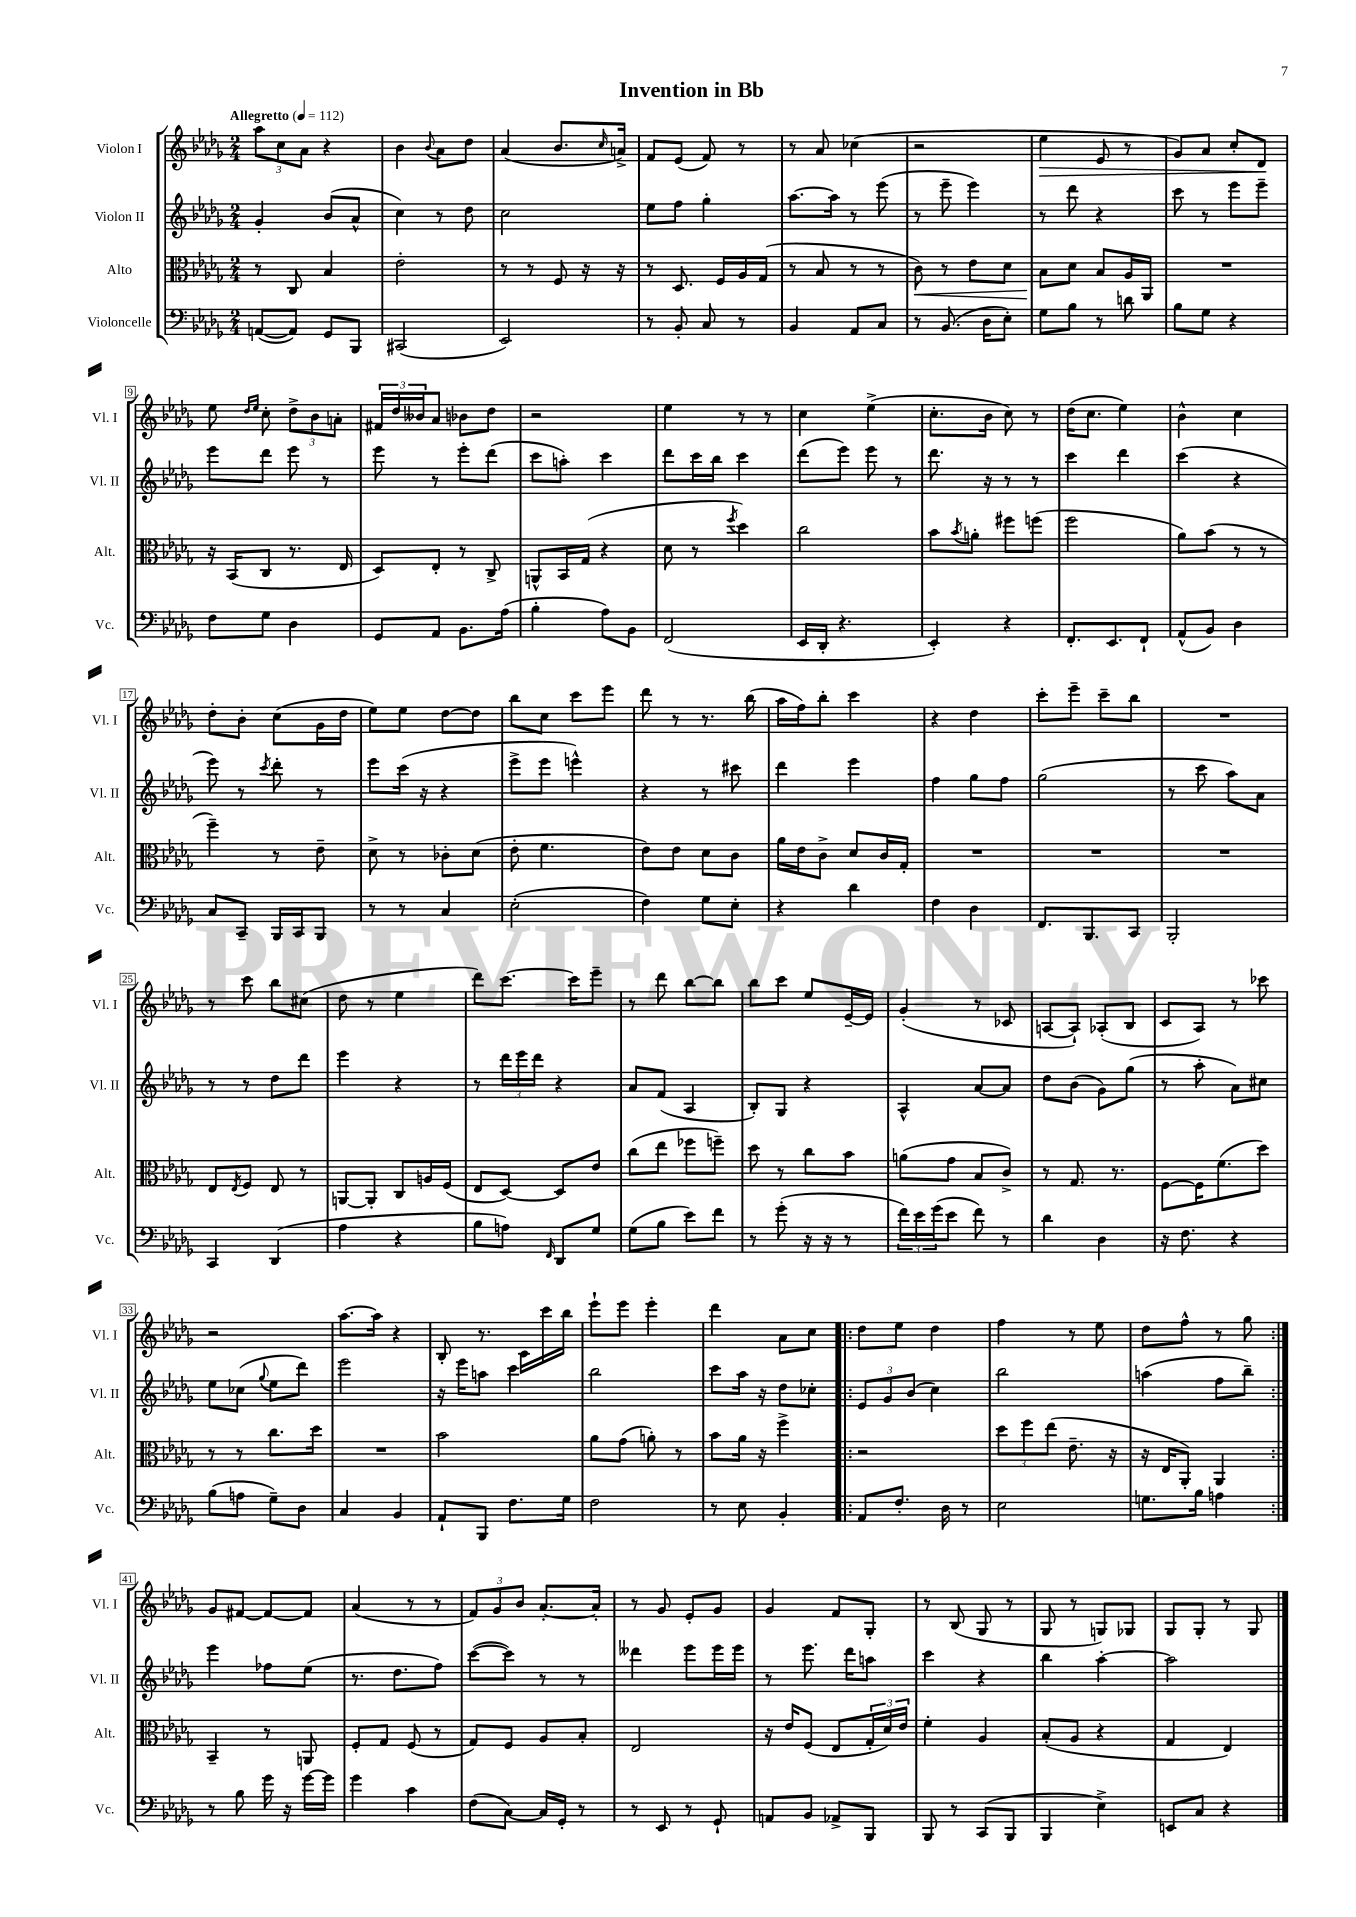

**kern	**kern	**kern	**kern
*staff4	*staff3	*staff2	*staff1
*clefF4	*clefC3	*clefG2	*clefG2
*k[b-e-a-d-g-]	*k[b-e-a-d-g-]	*k[b-e-a-d-g-]	*k[b-e-a-d-g-]
*M2/4	*M2/4	*M2/4	*M2/4
*MM112	*MM112	*MM112	*MM112
([8AA	8r	4g-'	12aa-
.	.	.	12cc
8AA])	8C	.	.
.	.	.	12a-
8GG-	4B-	(8b-	4r
8BBB-	.	8a-^^	.
=	=	=	=
(2CC#	2e-'	4cc)	4b-
.	.	.	8qqb-
.	.	8r	8a-
.	.	8dd-	8dd-
=	=	=	=
2EE-)	8r	2cc	(4a-
.	8r	.	.
.	8F	.	8.b-
.	16r	.	.
.	.	.	16qqcc
.	16r	.	16a^)
=	=	=	=
8r	8r	8ee-	8f
8BB-'	8.D-	8ff	(8e-
8C	.	4gg-'	8f)
.	16F	.	.
8r	16A-	.	8r
.	(16G-	.	.
=	=	=	=
4BB-	8r	[8.aa-	8r
.	8B-	.	8a-
.	.	16aa-]	.
8AA-	8r	8r	(4cc-
8C	8r	(8eee-	.
=	=	=	=
8r	8c)	8r	2r
(8.BB-	8r	8eee-~	.
.	8e-	4eee-)	.
16D-	.	.	.
8E-')	8d-	.	.
=	=	=	=
8G-	8B-	8r	4ee-
8B-	8d-	8ddd-	.
8r	8B-	4r	8e-
8d	16A-	.	8r
.	16AA-	.	.
=	=	=	=
8B-	2r	8ccc	8g-)
8G-	.	8r	8a-
4r	.	8eee-	8cc'
.	.	8eee-~	8d-
=	=	=	=
8F	16r	8eee-	8ee-
.	(16BB-	.	.
.	.	.	16qqdd-
.	.	.	16qqee-
8G-	8C	8ddd-	8cc'
4D-	8.r	8eee-	12dd-^
.	.	.	12b-
.	.	8r	.
.	.	.	12a'
.	16E-	.	.
=	=	=	=
8GG-	8D-)	8eee-	24f#
.	.	.	24dd-
.	.	.	24b--
8AA-	8E-'	8r	8a-
8.BB-	8r	8eee-'	8b-
.	8C^	(8ddd-	8dd-
(16A-	.	.	.
=	=	=	=
4B-'	8AA^^	8ccc	2r
.	16BB-	8aa')	.
.	(16G-	.	.
8A-)	4r	4ccc	.
8BB-	.	.	.
=	=	=	=
(2FF	8d-	8ddd-	4ee-
.	8r	16ccc	.
.	.	16bb-	.
.	8qff	.	.
.	4dd-)	4ccc	8r
.	.	.	8r
=	=	=	=
16EE-	2cc	(8ddd-	4cc
16DD-'	.	.	.
4.r	.	8eee-)	.
.	.	8eee-	(4ee-^
.	.	8r	.
=	=	=	=
4EE-')	8b-	8.ddd-	8.cc'
.	8qb-	.	.
.	8a'	.	.
.	.	16r	16b-
4r	8ff#	8r	8cc)
.	(8ff	8r	8r
=	=	=	=
8.FF'	2ff	4ccc	(16dd-
.	.	.	8.cc
8.EE-	.	.	.
.	.	4ddd-	4ee-)
8FF`	.	.	.
=	=	=	=
(8AA-^^	8a-)	(4ccc	4b-^^
8BB-)	(8b-	.	.
4D-	8r	4r	4cc
.	8r	.	.
=	=	=	=
8C	4ff~)	8eee-)	8dd-'
8CC~	.	8r	8b-'
.	.	8qccc	.
16BBB-	8r	8ddd-'	(8cc
16CC	.	.	.
8BBB-	8e-~	8r	16g-
.	.	.	16dd-
=	=	=	=
8r	8d-^	8eee-	8ee-)
8r	8r	(16ccc	8ee-
.	.	16r	.
4C	8c-'	4r	[8dd-
.	(8d-	.	8dd-]
=	=	=	=
(2E-'	8e-'	8eee-^	8bb-
.	4.f	8eee-	8cc
.	.	4eee^^)	8ccc
.	.	.	8eee-
=	=	=	=
4F)	8e-)	4r	8ddd-
.	8e-	.	8r
8G-	8d-	8r	8.r
8E-'	8c	8ccc#	.
.	.	.	(16bb-
=	=	=	=
4r	16a-	4ddd-	16aa-
.	16e-	.	16ff)
.	8c^	.	8bb-'
4d-	8d-	4eee-	4ccc
.	16c	.	.
.	16G-'	.	.
=	=	=	=
4F	2r	4ff	4r
4D-	.	8gg-	4dd-
.	.	8ff	.
=	=	=	=
8.FF	2r	(2gg-	8ccc'
.	.	.	8eee-~
8.BBB-	.	.	.
.	.	.	8ccc~
8CC	.	.	8bb-
=	=	=	=
2BBB-'	2r	8r	2r
.	.	8ccc	.
.	.	8aa-)	.
.	.	8a-	.
=	=	=	=
4CC	8E-	8r	8r
.	8qE-	.	.
.	8F	8r	8ccc
(4DD-	8E-	8dd-	8bb-
.	8r	8ddd-	(8cc#
=	=	=	=
4A-	[8AA	4eee-	8dd-
.	8AA']	.	8r
4r	8C	4r	4ee-
.	16A	.	.
.	(16F	.	.
=	=	=	=
8B-	8E-	8r	8ddd-)
8A)	[8D-)	24ddd-	[8.ccc
.	.	24eee-	.
.	.	24ddd-	.
16qqFF	.	.	.
8DD-	8D-]	4r	.
.	.	.	16ccc]
8G-	8e-	.	8eee-~
=	=	=	=
(8G-	(8cc	8a-	8r
8B-	8ee-	(8f	8ddd-
8e-)	8ff-	4A-	[8bb-
8f	8ff~)	.	8bb-]
=	=	=	=
8r	8dd-	8B-')	8bb-
(8g-'	8r	8G-	8ccc
16r	8cc	4r	8ee-
16r	.	.	.
8r	8b-	.	[16e-~
.	.	.	16e-]
=	=	=	=
24f)	(8a	4A-^^	(4g-'
24e-	.	.	.
(24g-	.	.	.
8e-	8g-	.	.
8f)	8B-	[8a-	8r
8r	8c^)	8a-]	8c-
=	=	=	=
4d-	8r	8dd-	[8A
.	8.G-	(8b-	8A`])
4D-	.	8g-)	(8A-'
.	8.r	.	.
.	.	(8gg-	8B-
=	=	=	=
16r	[8F	8r	8c
8.F	.	.	.
.	16F]	8aa-'	8A-)
.	(8.f	.	.
4r	.	8a-)	8r
.	8dd-)	8cc#	8ccc-
=	=	=	=
(8B-	8r	8ee-	2r
8A	8r	(8cc-	.
.	.	8qqgg-	.
8G-~)	8.cc	8ee-	.
8D-	.	8ddd-)	.
.	16dd-	.	.
=	=	=	=
4C	2r	2eee-	[8.aa-
.	.	.	16aa-]
4BB-	.	.	4r
=	=	=	=
8AA-`	2b-	16r	8B-'
.	.	16eee-	.
8BBB-	.	8aa	8.r
8.F	.	4ccc	.
.	.	.	16c
.	.	.	16ccc
16G-	.	.	16bb-
=	=	=	=
2F	8a-	2bb-	8eee-`
.	(8g-	.	8eee-
.	8a')	.	4eee-'
.	8r	.	.
=	=	=	=
8r	8b-	8ccc	4ddd-
8E-	16a-	16aa-	.
.	16r	16r	.
4BB-'	4ff^	8dd-	8a-
.	.	8cc-'	8cc
=!|:	=!|:	=!|:	=!|:
8AA-	2r	12e-	8dd-
.	.	12g-	.
8.F'	.	.	8ee-
.	.	(12b-	.
.	.	4cc)	4dd-
16D-	.	.	.
8r	.	.	.
=	=	=	=
2E-	12dd-	2bb-	4ff
.	12ff	.	.
.	(12ee-	.	.
.	8.e-~	.	8r
.	.	.	8ee-
.	16r	.	.
=	=	=	=
8.G	16r	(4aa	8dd-
.	16E-	.	.
.	8AA-')	.	8ff^^
16B-	.	.	.
4A	4AA-	8ff	8r
.	.	8bb-~)	8gg-
=:|!	=:|!	=:|!	=:|!
8r	4BB-~	4eee-	8g-
8B-	.	.	[8f#
16g-	8r	8ff-	8f#_
16r	.	.	.
[16g-	8AA	(8ee-	8f#]
16g-]	.	.	.
=	=	=	=
4g-	8F'	8.r	(4a-
.	8G-	.	.
.	.	8.dd-	.
4c	(8F	.	8r
.	8r	8ff)	8r
=	=	=	=
(8F	8G-)	([8ccc	12f)
.	.	.	12g-
[8C)	8F	8ccc])	.
.	.	.	12b-
16C]	8A-	8r	[8.a-'
16GG-'	.	.	.
8r	8B-'	8r	.
.	.	.	16a-']
=	=	=	=
8r	2E-	4ddd--	8r
8EE-	.	.	8g-
8r	.	8eee-	8e-'
8GG-`	.	16eee-	8g-
.	.	16eee-	.
=	=	=	=
8AA	16r	8r	4g-
.	16e-	.	.
8BB-	(8F	8.eee-	.
8AA-^	8E-	.	8f
.	.	16ddd-	.
8BBB-	24G-'	8aa	8G-'
.	24d-)	.	.
.	24e-	.	.
=	=	=	=
8BBB-	4f'	4ccc	8r
8r	.	.	(8B-
(8CC	4A-	4r	8G-
8BBB-	.	.	8r
=	=	=	=
4BBB-	(8B-'	4bb-	8G-
.	8A-	.	8r
4E-^)	4r	[4aa-'	8G)
.	.	.	8G-
=	=	=	=
8EE	4G-	2aa-]	8G-
8C	.	.	8G-'
4r	4E-)	.	8r
.	.	.	8G-
==	==	==	==
*-	*-	*-	*-
